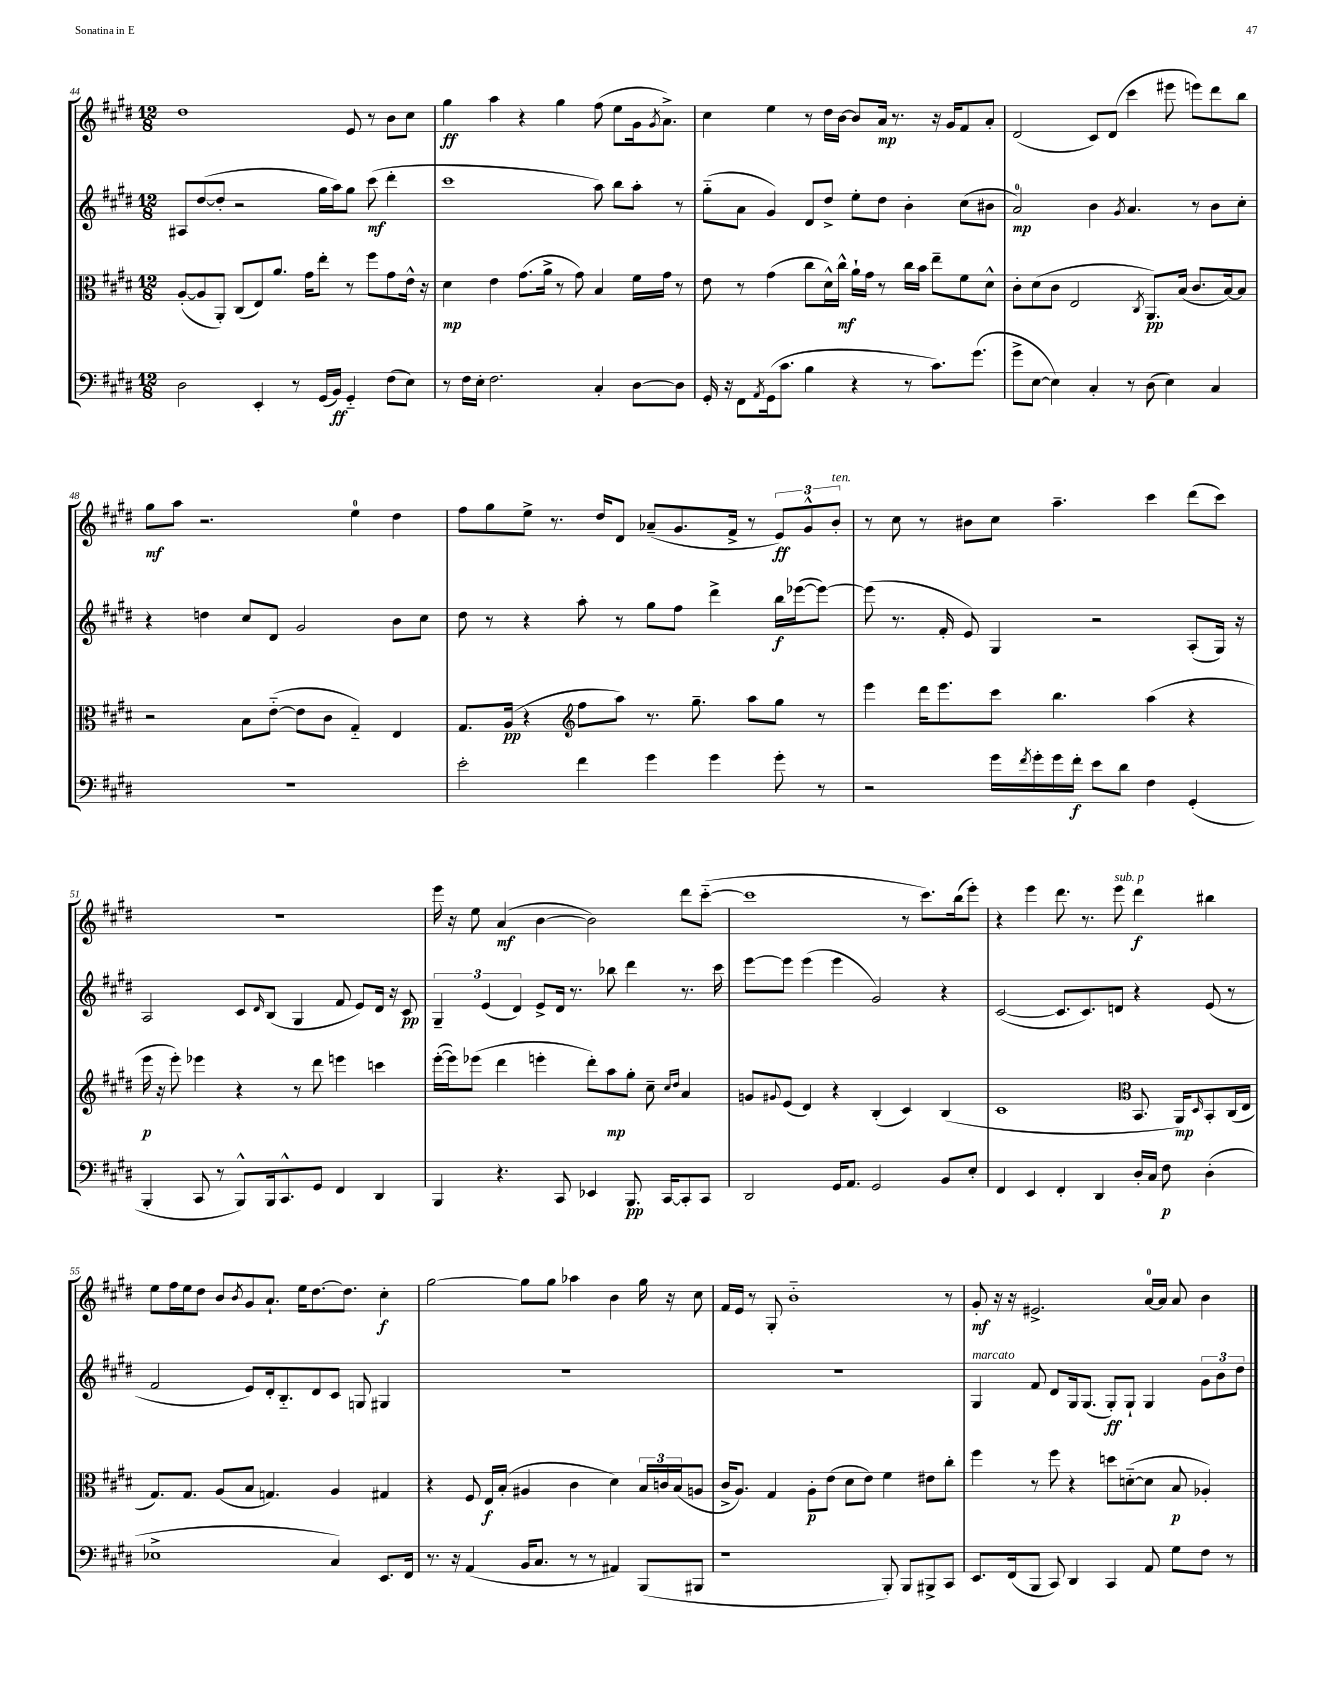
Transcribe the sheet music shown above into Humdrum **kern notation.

**kern	**dynam	**kern	**dynam	**kern	**dynam	**kern	**dynam
*part4	*part4	*part3	*part3	*part2	*part2	*part1	*part1
*staff4	*staff4	*staff3	*staff3	*staff2	*staff2	*staff1	*staff1
*clefF4	*	*clefC3	*	*clefG2	*	*clefG2	*
*k[f#c#g#d#]	*	*k[f#c#g#d#]	*	*k[f#c#g#d#]	*	*k[f#c#g#d#]	*
*M12/8	*	*M12/8	*	*M12/8	*	*M12/8	*
=44	=44	=44	=44	=44	=44	=44	=44
2D#\	.	([8A'/L	.	8A#X/L	.	1dd#	.
.	.	8A/]	.	([8dd#/	.	.	.
.	.	8AA'/J)	.	8dd#'/J]	.	.	.
.	.	(8C#/L	.	2r	.	.	.
4EE'/	.	8E/)	.	.	.	.	.
.	.	8.a/J	.	.	.	.	.
8r	.	.	.	.	.	.	.
.	.	16g#\KL	.	.	.	.	.
(16GG#/LL	.	8ee'\J	.	16gg#\LL	.	.	.
16BB/JJ)	ff	.	.	16aa\J)	.	.	.
4GG#/	.	8r	.	8gg#\J	.	8e/	.
.	.	8ff#\L	.	(8ccc#\	mf	8r	.
(8F#\L	.	8g#\	.	4ddd#'\	.	8b\L	.
8E\J)	.	16e^^\Jk	.	.	.	8cc#\J	.
.	.	16r	.	.	.	.	.
=45	=45	=45	=45	=45	=45	=45	=45
8r	.	4d#\	mp	1ccc#	.	4gg#\	ff
16F#\LL	.	.	.	.	.	.	.
16E'\JJ	.	.	.	.	.	.	.
2.F#\	.	4e\	.	.	.	4aa\	.
.	.	(8.g#\L	.	.	.	4r	.
.	.	16a^\Jk	.	.	.	.	.
.	.	8r	.	.	.	4gg#\	.
.	.	8g#\)	.	.	.	.	.
4C#'/	.	4B/	.	8aa\)	.	(8ff#\	.
.	.	.	.	8bb\L	.	8ee\L	.
[8D#\L	.	16f#\LL	.	8aa'\J	.	16g#\k	.
.	.	.	.	.	.	8qg#/	.
.	.	16g#\JJ	.	.	.	8.a^\J)	.
8D#\J]	.	8r	.	8r	.	.	.
=46	=46	=46	=46	=46	=46	=46	=46
16GG#'/	.	8e\	.	(8gg#\L	.	4cc#\	.
16r	.	.	.	.	.	.	.
8FF#\L	.	8r	.	8a\J	.	.	.
8qAA/	.	.	.	.	.	.	.
(16GG#\k	.	(4g#\	.	4g#/)	.	4ee\	.
8.c#\J	.	.	.	.	.	.	.
4B\	.	8cc#\L	.	8d#/L	.	8r	.
.	.	16d#^^\L)	.	8dd#^/J	.	16dd#\LL	.
.	.	16cc#^^\JJ	mf	.	.	[16b\JJ	.
4r	.	16a`\LL	.	8ee'\L	.	8b/L]	.
.	.	16g#\JJ	.	.	.	.	.
.	.	8r	.	8dd#\J	.	16a/Jk	mp
.	.	.	.	.	.	8.r	.
8r	.	16cc#\LL	.	4b'\	.	.	.
.	.	16b\JJ	.	.	.	.	.
8.c#\L)	.	8ee~\L	.	.	.	16r	.
.	.	.	.	.	.	16g#/KL	.
.	.	8f#\	.	(8cc#\L	.	8f#/	.
(8.g#\J	.	.	.	.	.	.	.
.	.	8d#^^\J	.	8b#X\J	.	8a'/J	.
=47	=47	=47	=47	=47	=47	=47	=47
8g#^\L	.	8c#'\L	.	2a/)	mp	(2d#/	.
[8E\J	.	(8d#\	.	.	.	.	.
4E\])	.	8c#\J	.	.	.	.	.
.	.	2E/	.	.	.	.	.
4C#'/	.	.	.	4b\	.	8c#/L)	.
.	.	.	.	.	.	(8d#/J	.
.	.	.	.	8qg#/	.	.	.
8r	.	.	.	4.a/	.	4ccc#\	.
.	.	8qC#/	.	.	.	.	.
(8D#\	.	8.AA/L)	pp	.	.	.	.
4E\)	.	.	.	.	.	8eee#X\	.
.	.	(16B/Jk	.	.	.	.	.
.	.	8.c#/L	.	8r	.	8eeen\L)	.
4C#/	.	.	.	8b\L	.	8ddd#\	.
.	.	[16B/k)	.	.	.	.	.
.	.	8B/J]	.	8cc#'\J	.	8bb\J	.
!!LO:LB:g=z
=48	=48	=48	=48	=48	=48	=48	=48
1.r	.	2r	.	4r	.	8gg#\L	mf
.	.	.	.	.	.	8aa\J	.
.	.	.	.	4ddn\	.	2.r	.
.	.	8B\L	.	8cc#/L	.	.	.
.	.	([8e\J	.	8d#/J	.	.	.
.	.	8e\L]	.	2g#/	.	.	.
.	.	8c#\J	.	.	.	.	.
.	.	4G#/)	.	.	.	4ee\	.
.	.	4E/	.	8b\L	.	4dd#\	.
.	.	.	.	8cc#\J	.	.	.
=49	=49	=49	=49	=49	=49	=49	=49
2e'\	.	8.G#/L	.	8dd#\	.	8ff#\L	.
.	.	.	.	8r	.	8gg#\	.
.	.	(16A/Jk	pp	.	.	.	.
.	.	4r	.	4r	.	8ee^\J	.
.	.	.	.	.	.	8.r	.
*	*	*clefG2	*	*	*	*	*
4f#\	.	8ff#\L	.	8aa'\	.	.	.
.	.	.	.	.	.	16dd#/KL	.
.	.	8aa\J)	.	8r	.	8d#/J	.
4g#\	.	8.r	.	8gg#\L	.	(8a-X~/L	.
.	.	.	.	8ff#\J	.	8.g#/	.
.	.	8.gg#~\	.	.	.	.	.
4g#\	.	.	.	4ddd#^\	.	.	.
.	.	.	.	.	.	16f#^/Jk	.
.	.	8aa\L	.	.	.	8r	.
8g#'\	.	8gg#\J	.	16bb\LL	f	12e/L)	ff
.	.	.	.	([16eee-X\J	.	.	.
.	.	.	.	.	.	12g#^^/	.
8r	.	8r	.	8eee-\J_)	.	.	.
!	!	!	!	!	!	!LO:TX:a:i:t=ten.	!
.	.	.	.	.	.	12b'/J	.
=50	=50	=50	=50	=50	=50	=50	=50
2r	.	4eee\	.	(8eee-\]	.	8r	.
.	.	.	.	8.r	.	8cc#\	.
.	.	16ddd#\KL	.	.	.	8r	.
.	.	8.eee\	.	16f#'/	.	.	.
.	.	.	.	8e/)	.	8b#X\L	.
16g#\LL	.	8ccc#\J	.	4G#/	.	8cc#\J	.
8qf#/	.	.	.	.	.	.	.
16g#'\	.	.	.	.	.	.	.
16g#\	.	4.bb\	.	.	.	4.aa~\	.
16f#'\JJ	f	.	.	.	.	.	.
8e\L	.	.	.	2r	.	.	.
8d#\J	.	.	.	.	.	.	.
4F#\	.	(4aa\	.	.	.	4ccc#\	.
(4GG#'/	.	4r	.	(8A'/L	.	(8ddd#\L	.
.	.	.	.	16G#/Jk)	.	8ccc#\J)	.
.	.	.	.	16r	.	.	.
!!LO:LB:g=z
=51	=51	=51	=51	=51	=51	=51	=51
4BBB'/	.	16eee\	p	2A/	.	1.r	.
.	.	16r	.	.	.	.	.
.	.	8eee'\)	.	.	.	.	.
8CC#/	.	4eee-X\	.	.	.	.	.
8r	.	.	.	.	.	.	.
8BBB^^/L)	.	4r	.	8c#/L	.	.	.
.	.	.	.	16qqd#/	.	.	.
16BBB/k	.	.	.	(8B/J	.	.	.
8.CC#^^/	.	.	.	.	.	.	.
.	.	8r	.	4G#/	.	.	.
8GG#/J	.	8ddd#\	.	.	.	.	.
4FF#/	.	4eeen\	.	8f#/	.	.	.
.	.	.	.	8e/L)	.	.	.
4DD#/	.	4cccn\	.	16d#/Jk	.	.	.
.	.	.	.	16r	.	.	.
.	.	.	.	8c#/	pp	.	.
=52	=52	=52	=52	=52	=52	=52	=52
4BBB/	.	([16eee'\LL	.	6G#~/	.	16eee\	.
.	.	16eee\J])	.	.	.	16r	.
.	.	(8eee-X\J	.	.	.	8ee\	.
.	.	.	.	(6e/	.	.	.
4.r	.	4ddd#\	.	.	.	(4a/	mf
.	.	.	.	6d#/)	.	.	.
.	.	4eeen'\	.	8e^/L	.	[4b\	.
8CC#/	.	.	.	16d#/Jk	.	.	.
.	.	.	.	8.r	.	.	.
4EE-X/	.	8ddd#'\L)	.	.	.	2b\])	.
.	.	8aa\	mp	8bb-X\	.	.	.
8.BBB/	pp	8gg#'\J	.	4ddd#\	.	.	.
.	.	8cc#~\	.	.	.	.	.
[16CC#/KL	.	.	.	.	.	.	.
.	.	16qqcc#/LL	.	.	.	.	.
.	.	16qqdd#/JJ	.	.	.	.	.
8CC#'/]	.	4a/	.	8.r	.	8ddd#\L	.
8CC#/J	.	.	.	.	.	([8ccc#\J	.
.	.	.	.	16ccc#\	.	.	.
=53	=53	=53	=53	=53	=53	=53	=53
2DD#/	.	8gn/L	.	[8eee\L	.	1ccc#]	.
.	.	8qqg#X/	.	.	.	.	.
.	.	(8e/J	.	8eee\J]	.	.	.
.	.	4d#/)	.	(4eee\	.	.	.
16GG#/KL	.	4r	.	4eee\	.	.	.
8.AA/J	.	.	.	.	.	.	.
2GG#/	.	(4B'/	.	2g#/)	.	.	.
.	.	4c#/)	.	.	.	8r	.
.	.	.	.	.	.	8.ccc#\L)	.
8BB/L	.	(4B/	.	4r	.	.	.
.	.	.	.	.	.	(16bb\k	.
8E'/J	.	.	.	.	.	8eee'\J)	.
=54	=54	=54	=54	=54	=54	=54	=54
4FF#/	.	1c#	.	([2c#/	.	4r	.
4EE/	.	.	.	.	.	4eee\	.
4FF#'/	.	.	.	8.c#/L]	.	8.ddd#\	.
.	.	.	.	8.c#/)	.	8.r	.
4DD#/	.	.	.	.	.	.	.
!	!	!	!	!	!	!LO:TX:a:i:t=sub. p	!
.	.	.	.	8dn/J	.	8eee\	.
*	*	*clefC3	*	*	*	*	*
16D#'/LL	.	8.BB/	.	4r	.	4ddd#\	f
16C#/JJ	.	.	.	.	.	.	.
8F#\	p	.	.	.	.	.	.
.	.	16AA/KL)	mp	.	.	.	.
.	.	16qqD#/	.	.	.	.	.
(4D#'\	.	8BB'/	.	(8e/	.	4bb#X\	.
.	.	(16C#/L	.	8r	.	.	.
.	.	16E/JJ	.	.	.	.	.
!!LO:LB:g=z
=55	=55	=55	=55	=55	=55	=55	=55
1E-X^	.	8.G#/L)	.	2f#/	.	8ee\L	.
.	.	.	.	.	.	16ff#\L	.
.	.	8.G#/J	.	.	.	16ee\J	.
.	.	.	.	.	.	8dd#\J	.
.	.	(8A/L	.	.	.	8b/L	.
.	.	.	.	.	.	8qb/	.
.	.	8B/J	.	8e/L)	.	8g#/	.
.	.	4.Gn/)	.	16d#'/k	.	8.a`/J	.
.	.	.	.	8.B/	.	.	.
.	.	.	.	.	.	16ee\KL	.
.	.	.	.	8d#/	.	[8.dd#\	.
4C#/)	.	4A/	.	8c#/J	.	.	.
.	.	.	.	.	.	8.dd#\J]	.
.	.	.	.	8Gn/	.	.	.
8.EE/L	.	4G#X/	.	4G#X/	.	4cc#'\	f
16FF#/Jk	.	.	.	.	.	.	.
=56	=56	=56	=56	=56	=56	=56	=56
8.r	.	4r	.	1.r	.	[2gg#\	.
16r	.	.	.	.	.	.	.
(4AA/	.	8F#/	.	.	.	.	.
.	.	16E/LL	f	.	.	.	.
.	.	(16B'/JJ	.	.	.	.	.
16BB/KL	.	4A#X/	.	.	.	8gg#\L]	.
8.C#/J	.	.	.	.	.	.	.
.	.	.	.	.	.	8gg#\J	.
8r	.	4c#\	.	.	.	4aa-X\	.
8r	.	.	.	.	.	.	.
4AA#X/)	.	4d#\)	.	.	.	4b\	.
(8BBB/L	.	24B/LL	.	.	.	16gg#\	.
.	.	24cn/	.	.	.	.	.
.	.	.	.	.	.	16r	.
.	.	(24B/J	.	.	.	.	.
8BBB#X/J	.	8An/J	.	.	.	8cc#\	.
=57	=57	=57	=57	=57	=57	=57	=57
1r	.	16c#^/KL	.	1.r	.	16f#/LL	.
.	.	8.A/J)	.	.	.	16e/JJ	.
.	.	.	.	.	.	8r	.
.	.	4G#/	.	.	.	8G#'/	.
.	.	.	.	.	.	1b	.
.	.	8A'\L	p	.	.	.	.
.	.	(8e\J	.	.	.	.	.
.	.	8d#\L	.	.	.	.	.
.	.	8e\J)	.	.	.	.	.
8BBB'/)	.	4f#\	.	.	.	.	.
8BBB/L	.	.	.	.	.	.	.
8BBB#X^/	.	8e#X\L	.	.	.	.	.
8CC#/J	.	8cc#'\J	.	.	.	8r	.
=58	=58	=58	=58	=58	=58	=58	=58
!	!	!	!	!LO:TX:a:i:t=marcato	!	!	!
8.EE/L	.	4ff#\	.	4G#/	.	8g#'/	mf
.	.	.	.	.	.	16r	.
(16FF#/k	.	.	.	.	.	16r	.
8BBB/J	.	8r	.	8f#/	.	2.e#X^/	.
8CC#/)	.	8ff#\	.	8d#/L	.	.	.
4DD#/	.	4r	.	16G#/k	.	.	.
.	.	.	.	(8.G#/J	.	.	.
4CC#/	.	8ddn\L	.	8G#'/L)	ff	.	.
.	.	([8dn\	.	8G#`/J	.	.	.
8AA/	.	8d\J]	.	4G#/	.	[16a/LL	.
.	.	.	.	.	.	16a/JJ]	.
8G#\L	.	8B/	p	.	.	8a/	.
8F#\J	.	4A-X'/)	.	12g#\L	.	4b\	.
.	.	.	.	12b\	.	.	.
8r	.	.	.	.	.	.	.
.	.	.	.	12dd#\J	.	.	.
==	==	==	==	==	==	==	==
*-	*-	*-	*-	*-	*-	*-	*-
